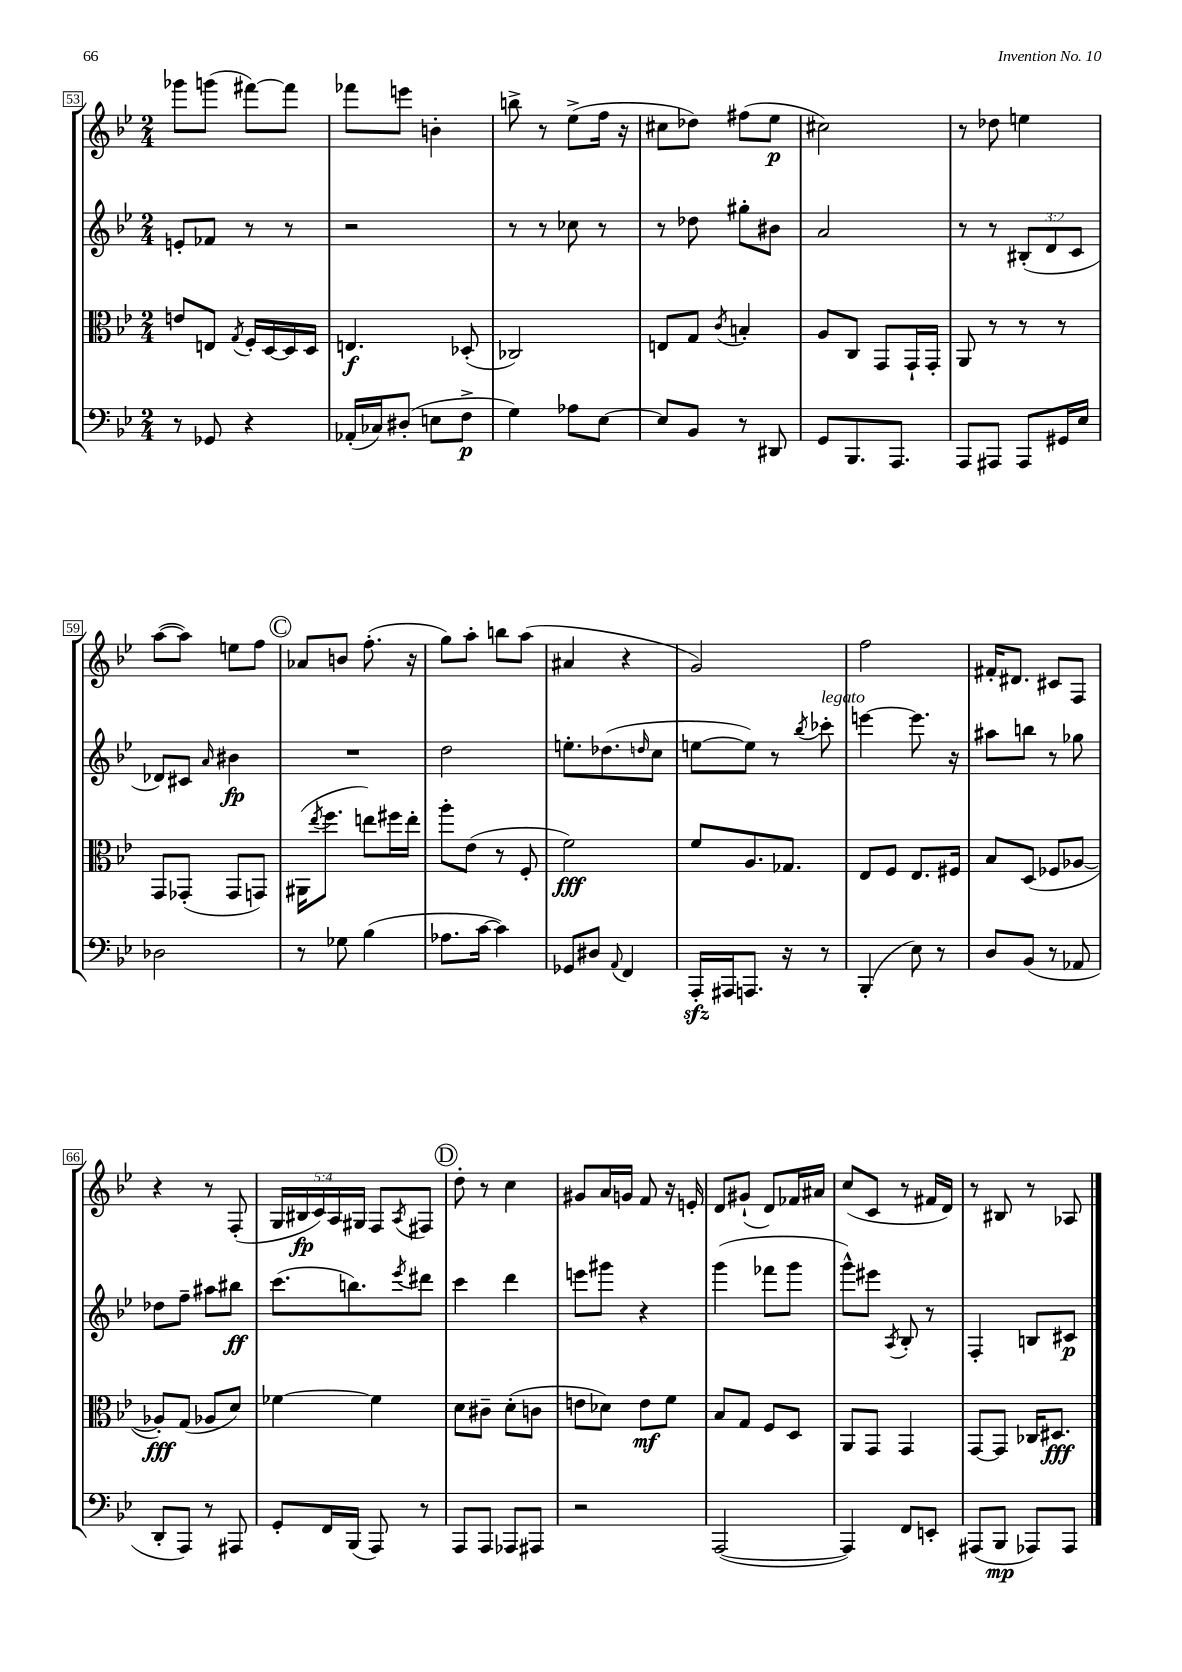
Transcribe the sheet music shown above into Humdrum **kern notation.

**kern	**kern	**kern	**kern
*staff4	*staff3	*staff2	*staff1
*clefF4	*clefC3	*clefG2	*clefG2
*k[b-e-]	*k[b-e-]	*k[b-e-]	*k[b-e-]
*M2/4	*M2/4	*M2/4	*M2/4
8r	8e	8e'	8ggg-
8GG-	8E	8f-	(8ggg
.	8qG	.	.
4r	16F'	8r	[8fff#)
.	[16D	.	.
.	16D]	8r	8fff#]
.	16D	.	.
=	=	=	=
(16AA-'	4.E	2r	8fff-
16C-)	.	.	.
(8D#'	.	.	8eee
8E	.	.	4b'
8F^	(8D-'	.	.
=	=	=	=
4G)	2C-)	8r	8bb^
.	.	8r	8r
8A-	.	8cc-	(8ee-^
[8E-	.	8r	16ff
.	.	.	16r
=	=	=	=
8E-]	8E	8r	8cc#
8BB-	8G	8dd-	8dd-)
.	8qc	.	.
8r	4B'	8gg#'	(8ff#
8DD#	.	8b#	8ee-
=	=	=	=
8GG	8A	2a	2cc#)
8.BBB-	8C	.	.
.	8GG	.	.
8.AAA	.	.	.
.	16GG`	.	.
.	16GG'	.	.
=	=	=	=
8AAA	8AA	8r	8r
8AAA#	8r	8r	8dd-
8AAA#	8r	(12B#'	4ee
.	.	12d	.
16GG#	8r	.	.
.	.	12c	.
16E-	.	.	.
=	=	=	=
2D-	8GG	8d-)	([8aa
.	(8GG-'	8c#	8aa])
.	.	16qqa	.
.	8GG-	4b#	8ee
.	8GG)	.	8ff
=	=	=	=
8r	(16AA#	2r	8a-
.	8qee-	.	.
.	8.ff	.	.
8G-	.	.	8b
(4B-	8ee)	.	(8.ff'
.	16ff#	.	.
.	16ee'	.	16r
=	=	=	=
8.A-	8aa'	2dd	8gg)
.	(8e-	.	8aa'
[16c	.	.	.
4c])	8r	.	8bb
.	8F'	.	(8aa
=	=	=	=
8GG-	2f)	8.ee'	4a#
8D#	.	.	.
.	.	(8.dd-	.
8qqAA	.	.	.
4FF	.	.	4r
.	.	16qqdd	.
.	.	8cc	.
=	=	=	=
16AAA'	8f	[8ee	2g)
16AAA#	.	.	.
8.AAA	8.A	8ee])	.
.	.	8r	.
16r	8.G-	.	.
.	.	8qbb-	.
8r	.	8ccc-'	.
=	=	=	=
(4BBB-'	8E-	[4eee	2ff
.	8F	.	.
8E-)	8.E-	8.eee]	.
8r	.	.	.
.	16F#	16r	.
=	=	=	=
8D	8B-	8aa#	16f#'
.	.	.	8.d#
(8BB-	(8D	8bb	.
8r	8F-	8r	8c#
8AA-	[8A-	8gg-	8F
=	=	=	=
8DD'	8A-'])	8dd-	4r
8AAA)	(8G	8ff~	.
8r	8A-	8aa#	8r
8AAA#	8d)	8bb#	(8F'
=	=	=	=
8GG'	[4f-	(8.ccc	20G
.	.	.	20B#
.	.	.	20c)
16FF	.	.	.
.	.	.	20A
(16BBB-	.	8.bb)	.
.	.	.	20G#
8AAA)	4f-]	.	8F
.	.	8qeee-	8qA
8r	.	8ddd#	8F#
=	=	=	=
8AAA	8d	4ccc	8dd'
8AAA	8c#~	.	8r
8AAA-	(8d'	4ddd	4cc
8AAA#	8c	.	.
=	=	=	=
2r	8e	8eee	8g#
.	8d-)	8ggg#	16a
.	.	.	16g
.	8e	4r	8f
.	8f	.	16r
.	.	.	16e'
=	=	=	=
([2AAA	8B-	(4ggg	8d
.	8G	.	(8g#`
.	8F	8fff-	8d)
.	8D	8ggg	16f-
.	.	.	16a#
=	=	=	=
4AAA])	8AA	8ggg^^)	(8cc
.	8GG	8eee#	8c
.	.	8qA	.
8FF	4GG	8B-'	8r
8EE'	.	8r	16f#
.	.	.	16d)
=	=	=	=
(8AAA#	[8GG	4F'	8r
8BBB-	8GG]	.	8B#
8AAA-)	16C-	8B	8r
.	8.D#	.	.
8AAA-	.	8c#	8A-
==	==	==	==
*-	*-	*-	*-
